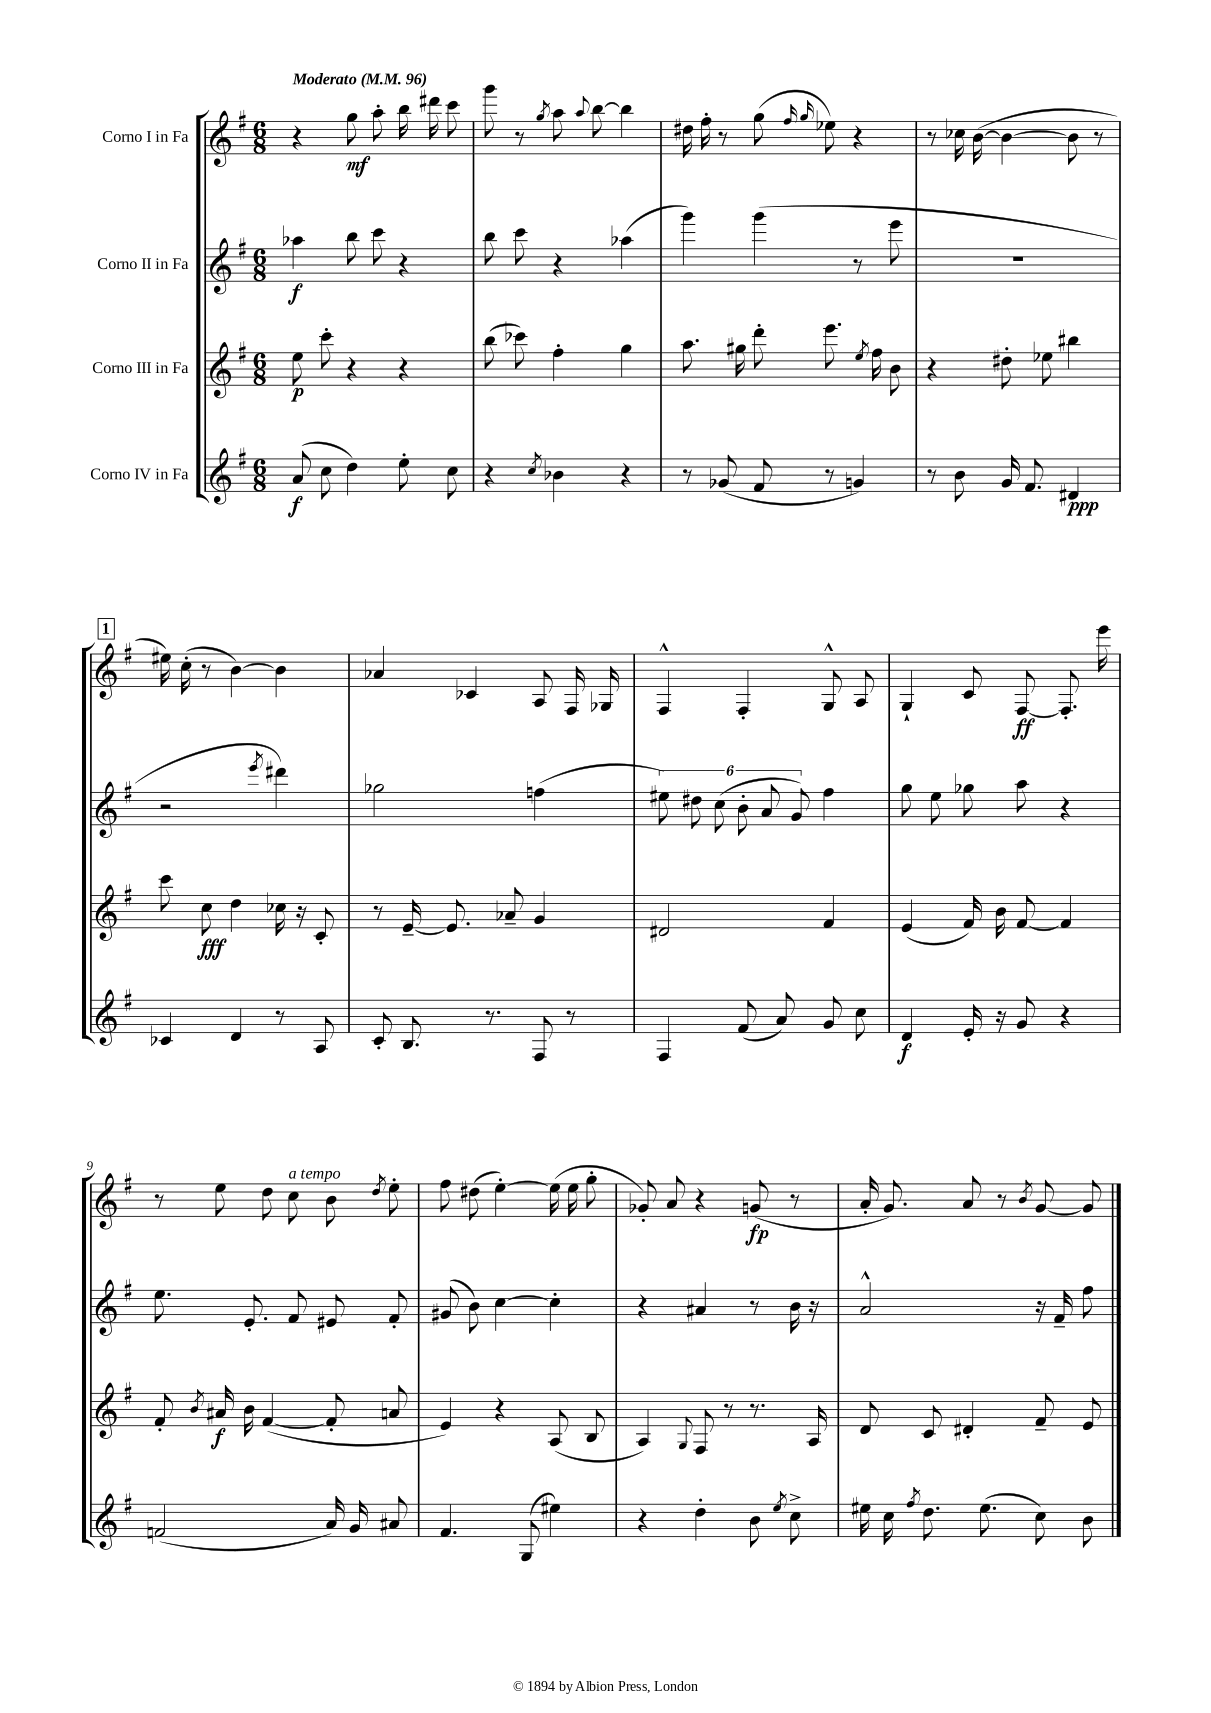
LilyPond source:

<<
\new StaffGroup <<
\new Staff = "s0" \with { instrumentName = "Corno I in Fa" } {
    \clef treble \key g \major \numericTimeSignature \time 6/8 \tempo "Moderato" 4 = 96
    \autoBeamOff r4 g''8\mf a''8-. b''16 dis'''16 c'''8 |
    g'''8 r8 \acciaccatura { g''8 } a''8 \appoggiatura { a''8 } b''8~ b''4 |
    dis''16 fis''16-. r8 g''8( \grace { fis''16 g''16 } ees''8) r4 |
    r8 ces''16 b'16~( b'4~ b'8 r8 |
    \mark \markup { \box "1" } eis''16) c''16-.( r8 b'4~) b'4 |
    aes'4 ces'4 a8 fis16 ges16 |
    fis4-^ fis4-. g8-^ a8 |
    g4-! c'8 fis8~\ff fis8.-. e'''16 |
    r8 e''8 d''8 c''8^\markup { \italic "a tempo" } b'8 \acciaccatura { d''8 } e''8-. |
    fis''8 dis''8( e''4~-.) e''16( e''16 g''8-. |
    ges'8-.) a'8 r4 g'8\fp( r8 |
    a'16-. g'8.) a'8 r8 \acciaccatura { b'8 } g'8~ g'8 \bar "|." |
}
\new Staff = "s1" \with { instrumentName = "Corno II in Fa" } {
    \clef treble \key g \major \numericTimeSignature \time 6/8
    \autoBeamOff aes''4\f b''8 c'''8 r4 |
    b''8 c'''8 r4 aes''4( |
    g'''4) g'''4( r8 e'''8 |
    R2. |
    \mark \markup { \box "1" } r2 \acciaccatura { e'''8 } dis'''4) |
    ges''2 f''4( |
    \tuplet 6/4 { eis''8) dis''8 c''8( b'8-. a'8 g'8) } fis''4 |
    g''8 e''8 ges''8 a''8 r4 |
    e''8. e'8.-. fis'8 eis'8 fis'8-. |
    gis'8( b'8) c''4~ c''4-. |
    r4 ais'4 r8 b'16 r16 |
    a'2-^ r16 fis'16-- fis''8 \bar "|." |
}
\new Staff = "s2" \with { instrumentName = "Corno III in Fa" } {
    \clef treble \key g \major \numericTimeSignature \time 6/8
    \autoBeamOff e''8\p c'''8-. r4 r4 |
    b''8( ces'''8) fis''4-. g''4 |
    a''8. gis''16 d'''8-. e'''8. \acciaccatura { e''8 } fis''16 b'8 |
    r4 dis''8-. ees''8 bis''4 |
    \mark \markup { \box "1" } c'''8 c''8\fff d''4 ces''16 r16 c'8-. |
    r8 e'16~-- e'8. aes'8-- g'4 |
    dis'2 fis'4 |
    e'4( fis'16) b'16 fis'8~ fis'4 |
    fis'8-. \acciaccatura { b'8 } ais'16\f b'16 fis'4~( fis'8-. a'8 |
    e'4) r4 a8( b8 |
    a4) \appoggiatura { g8 } fis8 r8 r8. a16 |
    d'8 c'8 dis'4-. fis'8-- e'8 \bar "|." |
}
\new Staff = "s3" \with { instrumentName = "Corno IV in Fa" } {
    \clef treble \key g \major \numericTimeSignature \time 6/8
    \autoBeamOff a'8\f( c''8 d''4) e''8-. c''8 |
    r4 \acciaccatura { c''8 } bes'4 r4 |
    r8 ges'8( fis'8 r8 g'4) |
    r8 b'8 g'16 fis'8. dis'4\ppp |
    \mark \markup { \box "1" } ces'4 d'4 r8 a8 |
    c'8-. b8. r8. fis8 r8 |
    fis4 fis'8( a'8) g'8 c''8 |
    d'4\f e'16-. r16 g'8 r4 |
    f'2( a'16) g'16 ais'8 |
    fis'4. g8( eis''4) |
    r4 d''4-. b'8 \acciaccatura { e''8 } c''8-> |
    eis''16 c''16 \acciaccatura { fis''8 } d''8. eis''8.( c''8) b'8 \bar "|." |
}
>>
>>
